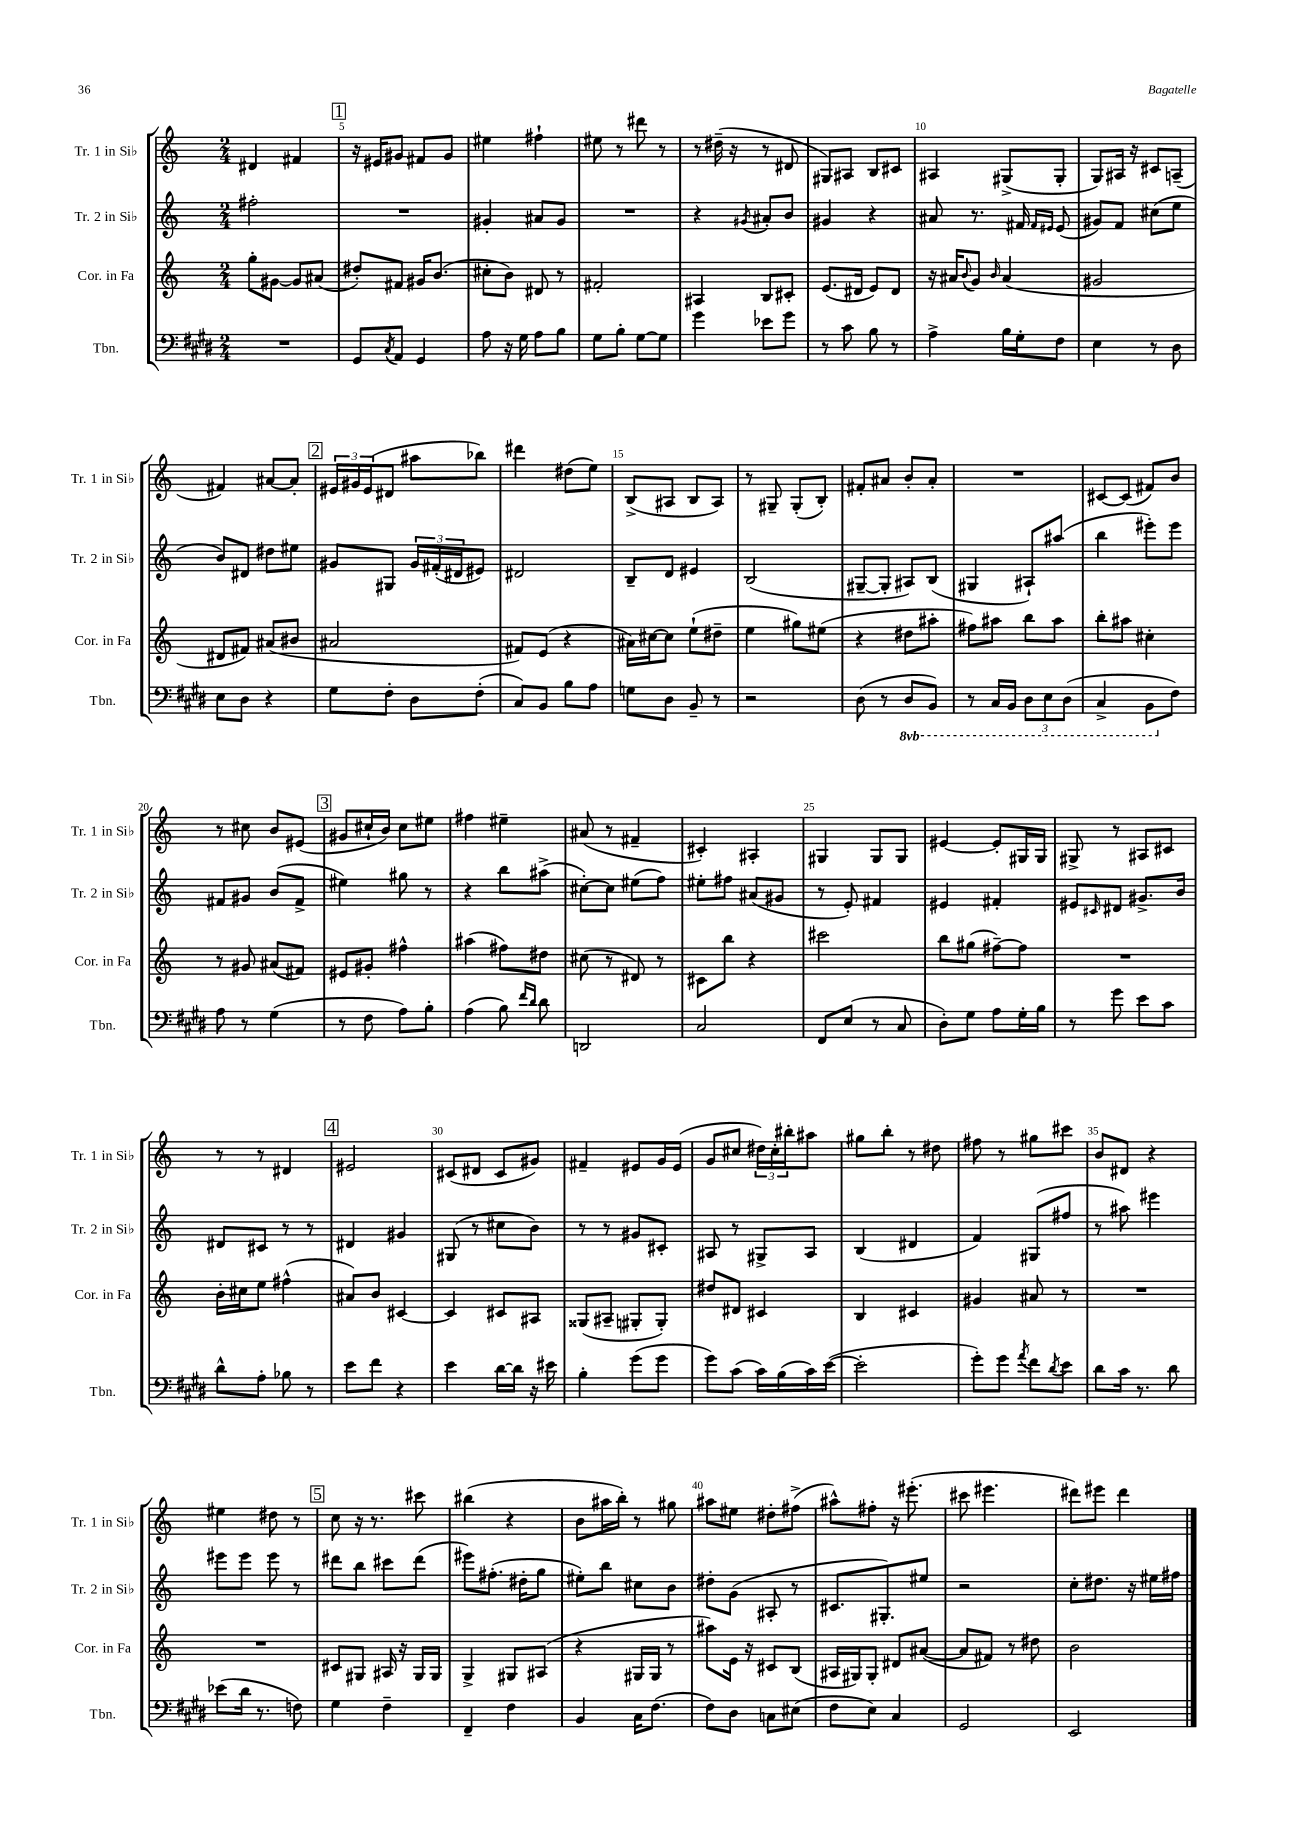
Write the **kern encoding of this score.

**kern	**kern	**kern	**kern
*staff4	*staff3	*staff2	*staff1
*clefF4	*clefG2	*clefG2	*clefG2
*k[f#c#g#d#]	*k[]	*k[]	*k[]
*M2/4	*M2/4	*M2/4	*M2/4
2r	8gg'	2ff#'	4d#
.	[8g#	.	.
.	8g#]	.	4f#
.	(8a#	.	.
=	=	=	=
8GG#	8dd#')	2r	16r
.	.	.	16e#
8qC#	.	.	.
8AA	8f#	.	8g#
4GG#	16g#	.	8f#
.	(8.b	.	.
.	.	.	8g#
=	=	=	=
8A	8cc#'	4g#'	4ee#
16r	8b)	.	.
16G#	.	.	.
8A	8d#	8a#	4ff#`
8B	8r	8g#	.
=	=	=	=
8G#	2f#'	2r	8ee#
8B'	.	.	8r
[8G#	.	.	8ddd#
8G#]	.	.	8r
=	=	=	=
4g#	4A#	4r	8r
.	.	.	(16dd#~
.	.	.	16r
.	.	8qg#	.
8e-	8B	8a#'	8r
8g#	8c#'	8b	8d#
=	=	=	=
8r	(8.e	4g#	8G#)
8c#	.	.	8A#
.	16d#	.	.
8B	8e)	4r	8B
8r	8d#	.	8c#
=	=	=	=
4A^	16r	8a#	4A#
.	16a#	.	.
.	8qqb	.	.
.	8g	8.r	.
.	16qqb	.	.
16B	(4a#	.	(8G#^
16G#'	.	16f#	.
.	.	16qqf#	.
.	.	16qqe#	.
8F#	.	(8e#	8G#'
=	=	=	=
4E	2g#	8g#)	8G)
.	.	8f	16A#
.	.	.	16r
8r	.	(8cc#	8c#
8D#	.	8ee	(8A~
=	=	=	=
8E	8d#	8b)	4f#)
8D#	8f#)	8d#	.
4r	(8a#	8dd#	[8a#
.	8b#	8ee#	8a#']
=	=	=	=
8G#	2a#	8g#	24e#
.	.	.	24g#
.	.	.	(24e#
8F#'	.	8G#	8d#
8D#	.	24g#	8aa#
.	.	(24f#'	.
.	.	24d#	.
(8F#'	.	8e#)	8bb-)
=	=	=	=
8C#)	8f#)	2d#	4ddd#
8BB	(8e	.	.
8B	4r	.	(8dd#
8A	.	.	8ee)
=	=	=	=
8G	16a#)	8B~	(8B^
.	[16cc#	.	.
8D#	8cc#]	8d	8A#
8BB~	(8ee`	4e#	8B
8r	8dd#~	.	8A#)
=	=	=	=
2r	4ee	(2B	8r
.	.	.	8G#~
.	8gg#)	.	(8G#'
.	(8ee#	.	8B')
=	=	=	=
(8D#	4r	[8G#~	8f#'
8r	.	8G#']	8a#
8DD#	8dd#	8A#)	8b'
8BBB)	8aa#'	(8B	8a#'
=	=	=	=
8r	8ff#)	4G#	2r
16CC#	8aa#	.	.
16BBB	.	.	.
12DD#	8bb	8A#`)	.
12EE	.	.	.
.	8aa#	(8aa#	.
(12DD#	.	.	.
=	=	=	=
4CC#^	8bb'	4bb	[8c#
.	8aa#	.	(8c#]
8BBB	4cc#'	8eee#')	8f#)
8F#)	.	8eee#	8b
=	=	=	=
8A	8r	8f#	8r
8r	8g#	8g#	8cc#
(4G#	(8a#	(8b	8b
.	8f#)	8f#^	(8e#
=	=	=	=
8r	8e#	4ee#)	8g#
8F#	8g#'	.	16cc#`
.	.	.	16b)
8A)	4ff#^^	8gg#	8cc#
8B'	.	8r	8ee#
=	=	=	=
(4A	(4aa#	4r	4ff#
8B)	8ff#)	8bb	4ee#~
16qqf#	.	.	.
16qqd#	.	.	.
8d#	8dd#	(8aa#^	.
=	=	=	=
2DD	(8cc#	[8cc#')	(8a#
.	8r	8cc#]	8r
.	8d#)	(8ee#	4f#~
.	8r	8ff)	.
=	=	=	=
2C#	8c#	8ee#'	4c#')
.	8bb	8ff#	.
.	4r	(8a#	4A#'
.	.	8g#	.
=	=	=	=
8FF#	2ccc#	8r	4G#
(8E	.	8e')	.
8r	.	4f#	8G#
8C#	.	.	8G#
=	=	=	=
8D#')	8bb	4e#	[4e#
8G#	(8gg#	.	.
8A	[8ff#~)	4f#'	8e#']
16G#'	8ff#]	.	16G#
16B	.	.	16G#
=	=	=	=
8r	2r	8e#	8G#^
.	.	16qqc#	.
8g#	.	8d#	8r
8e	.	8.g#^	8A#
8c#	.	.	8c#
.	.	16b	.
=	=	=	=
8d#^^	16b'	8d#	8r
.	16cc#	.	.
8A'	8ee	8c#	8r
8B-	(4ff#^^	8r	4d#
8r	.	8r	.
=	=	=	=
8e	8a#)	4d#	2e#
8f#	8b	.	.
4r	[4c#	4g#	.
=	=	=	=
4e	4c#]	(8G#	(8c#
.	.	8r	8d#
[16d#	8c#	8cc#	8c#
16d#]	.	.	.
16r	8A#	8b)	8g#)
16e#	.	.	.
=	=	=	=
4B'	(8G##	8r	4f#~
.	8A#~	8r	.
(8g#	8G#'	8g#	8e#
8g#	8G#')	8c#'	16g
.	.	.	(16e#
=	=	=	=
8g#)	8dd#	8A#	8g
(8c#	8d#	8r	8cc#
16c#)	4c#	8G#^	24dd#)
.	.	.	24cc#'
(16B	.	.	.
.	.	.	24bb#'
16c#)	.	8A#	8aa#
([16e	.	.	.
=	=	=	=
2e']	4B	(4B	8gg#
.	.	.	8bb'
.	4c#	4d#	8r
.	.	.	8dd#
=	=	=	=
8g#')	4g#	4f)	8ff#
8g#	.	.	8r
8qa	.	.	.
8f#	8a#	(8G#	8gg#
8qd#	.	.	.
8e	8r	8ff#	8ccc#
=	=	=	=
8d#	2r	8r	8b
16c#	.	8aa#)	8d#
8.r	.	.	.
.	.	4eee#	4r
8d#	.	.	.
=	=	=	=
(8e-	2r	8eee#	4ee#
16d#	.	8eee#	.
8.r	.	.	.
.	.	8eee#	8dd#
8F)	.	8r	8r
=	=	=	=
4G#	8c#	8ddd#	8cc
.	8G#	8bb	16r
.	.	.	8.r
4F#~	16A#	8ccc#	.
.	16r	.	.
.	16G#	(8ddd#	8ccc#
.	16G#	.	.
=	=	=	=
4FF#~	4G^	8eee#)	(4bb#
.	.	(8.ff#'	.
4F#	8G#	.	4r
.	.	16dd#'	.
.	(8A#	8gg	.
=	=	=	=
4BB	4r	8ee#')	8b
.	.	8bb	16aa#
.	.	.	16bb')
16C#	16G#	8cc#	8r
(8.F#	16G#	.	.
.	8r	8b	8gg#
=	=	=	=
8F#)	8aa#)	8dd#'	8aa#
8D#	16e	(8g	8ee#
.	16r	.	.
8C	8c#	8A#'	8dd#'
(8E#	(8B	8r	(8ff#^
=	=	=	=
8F#	16A#	8.c#	8aa#^^)
.	16G#)	.	.
8E)	8G#'	.	8ff#'
.	.	8.G#')	.
4C#	8d#	.	16r
.	.	.	(8.eee#'
.	([8a#	8ee#	.
=	=	=	=
2GG#	8a#]	2r	8ccc#
.	8f#)	.	4.eee#
.	8r	.	.
.	8dd#	.	.
=	=	=	=
2EE	2b	8cc'	8ddd#)
.	.	8.dd#	8eee#
.	.	.	4ddd#
.	.	16r	.
.	.	16ee#	.
.	.	16ff#	.
==	==	==	==
*-	*-	*-	*-
